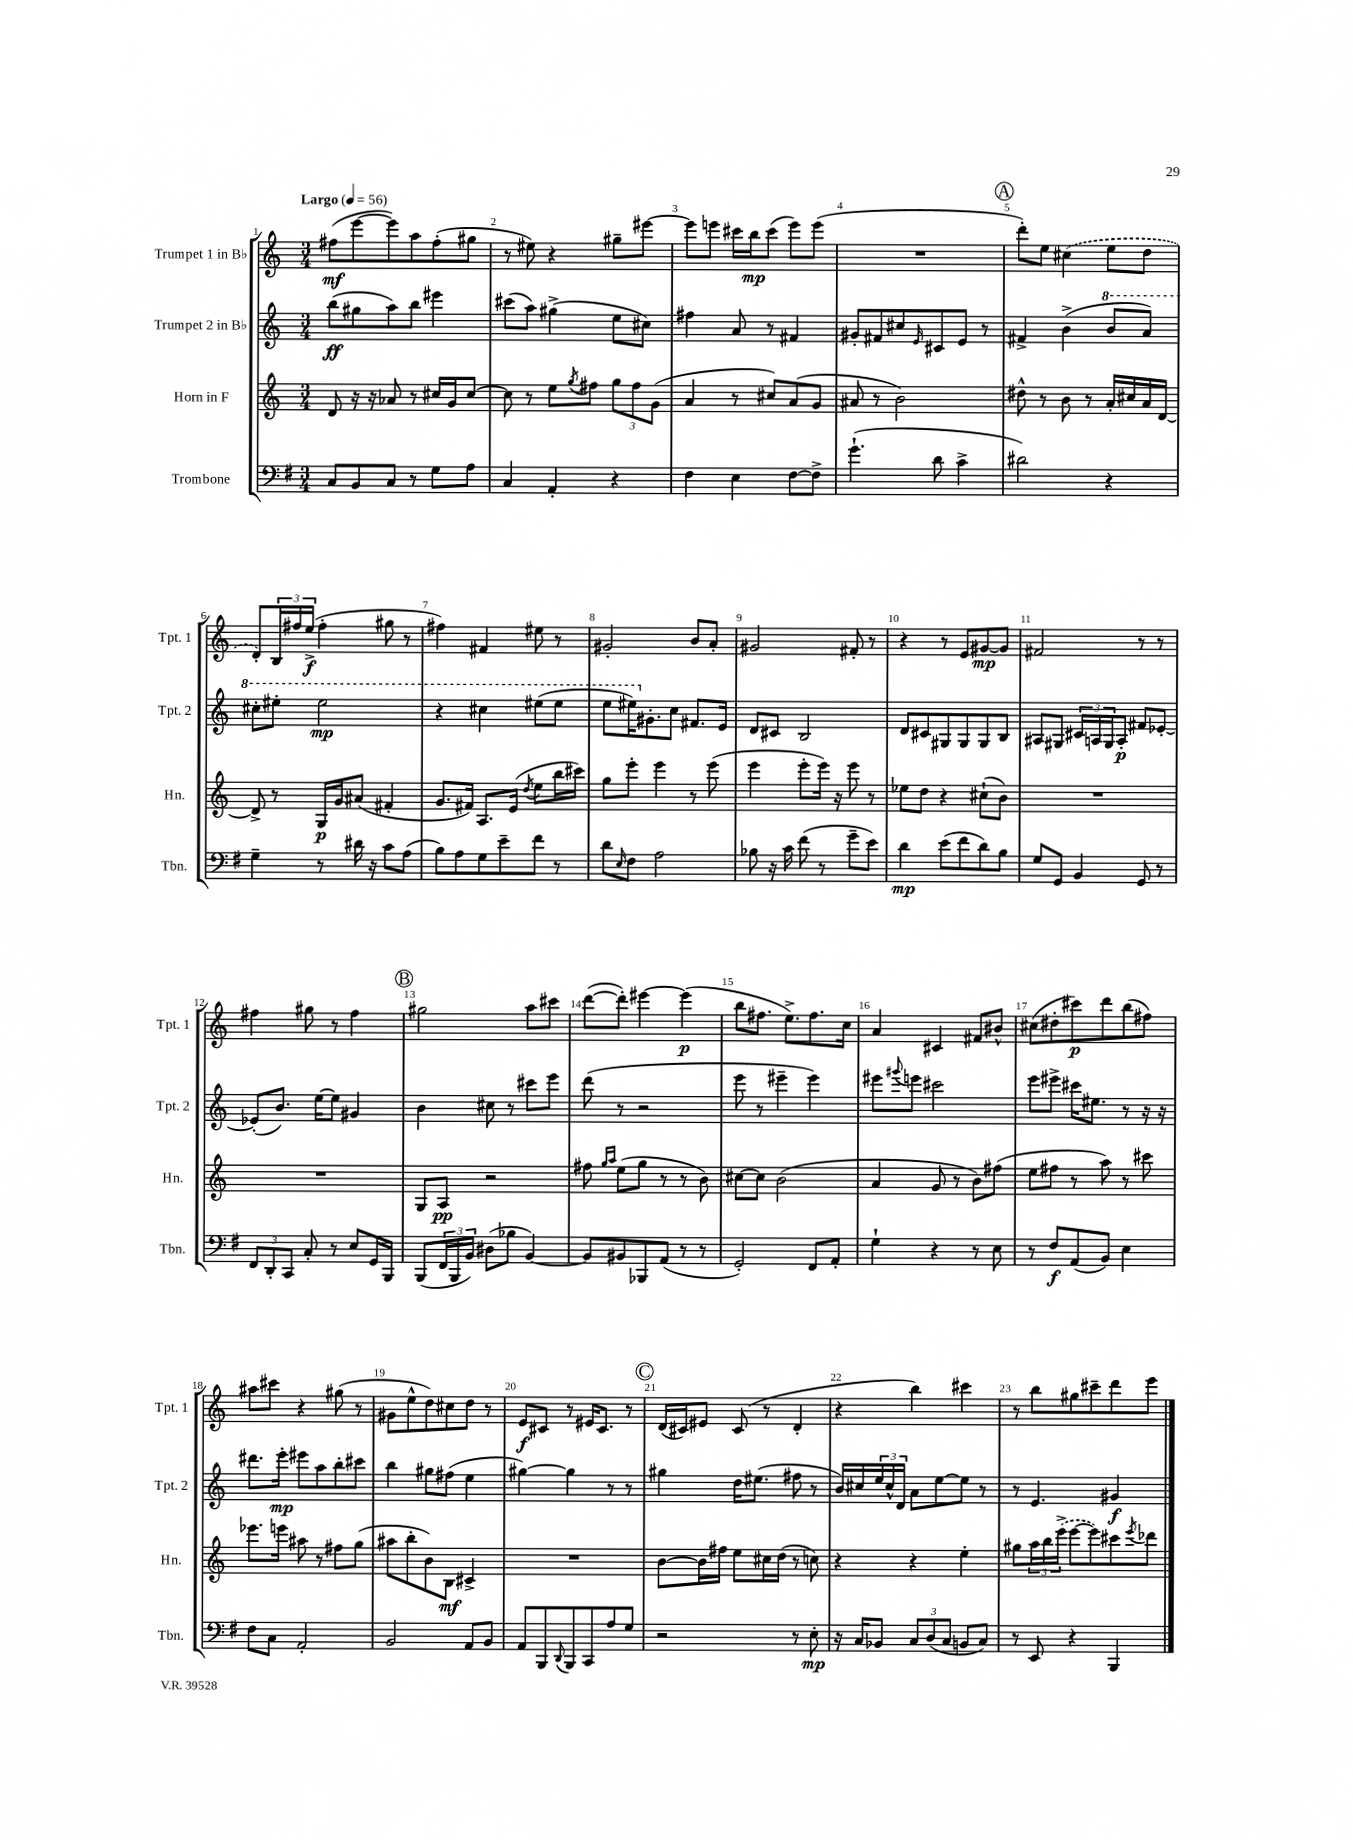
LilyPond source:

<<
\new StaffGroup <<
\new Staff = "s0" \with { instrumentName = "Trumpet 1 in Bb" shortInstrumentName = "Tpt. 1" } {
    \clef treble \key c \major \numericTimeSignature \time 3/4 \tempo "Largo" 4 = 56
    fis''8\mf( e'''8~ e'''8) a''8 fis''8-.( gis''8 |
    r8 eis''8) r4 gis''8-- eis'''8~ |
    eis'''8 e'''8 cis'''16 b''16\mp cis'''8( e'''8) e'''8( |
    R2. |
    \mark \markup { \circle "A" } d'''8-.) e''8 \once \slurDashed cis''4( e''8 d''8 |
    d'8-.) \tuplet 3/2 { b16 fis''16 e''16->\f( } fis''4-. gis''8 r8 |
    fis''4) fis'4 eis''8 r8 |
    gis'2-. b'8 a'8-. |
    gis'2 fis'8-. r8 |
    r4 r8 e'8 gis'8~\mp gis'8 |
    fis'2 r8 r8 |
    fis''4 gis''8 r8 fis''4 |
    \mark \markup { \circle "B" } gis''2 a''8 cis'''8 |
    d'''8~( d'''8-.) eis'''4~ eis'''4\p( |
    b''8 fis''8. e''8.->) fis''8. c''16 |
    a'4 cis'4 fis'8 bis'8-^ |
    cis''8( dis''8-. cis'''8\p) d'''8 b''8( fis''8) |
    ais''8 cis'''8 r4 gis''8( r8 |
    gis'8 e''8-^ d''8) cis''8 d''8 r8 |
    e'8\f cis'8 r8 eis'16 cis'8. r8 |
    \mark \markup { \circle "C" } d'16( cis'16) eis'8 cis'8( r8 d'4-. |
    r4 b''4) cis'''4 |
    r8 b''8 gis''8 cis'''8-- d'''8 e'''8 \bar "|." |
}
\new Staff = "s1" \with { instrumentName = "Trumpet 2 in Bb" shortInstrumentName = "Tpt. 2" } {
    \clef treble \key c \major \numericTimeSignature \time 3/4
    b''8\ff( gis''8 a''8) b''8 eis'''4 |
    cis'''8( a''8) gis''4->( e''8 cis''8) |
    fis''4 a'8 r8 fis'4 |
    gis'8-. fis'8 cis''8 \grace { e'16 } cis'8 e'8 r8 |
    \mark \markup { \circle "A" } fis'4-> b'4->( \ottava #1 b''8 a''8) |
    cis'''8-. eis'''8-. eis'''2\mp |
    r4 cis'''4 eis'''8( eis'''8 |
    e'''8 eis'''16) \ottava #0 gis'8.-. c''8 fis'8. e'16 |
    d'8 cis'8 b2 |
    d'8 cis'8 gis8 gis8 gis8 b8 |
    ais8 gis8 \tuplet 3/2 { cis'16 a16 gis16 } a8-.\p fis'8 ees'8~-. |
    ees'8-.( b'8.) e''16~ e''8 gis'4 |
    \mark \markup { \circle "B" } b'4 cis''8 r8 cis'''8 e'''8 |
    d'''8( r8 r2 |
    e'''8 r8 eis'''4-- eis'''4) |
    eis'''8 \appoggiatura { gis'''8 } e'''8 cis'''2 |
    e'''8 eis'''8-> cis'''16 eis''8. r8 r16 r16 |
    dis'''8. e'''16-.\mp eis'''8 a''8 b''8-. cis'''8 |
    b''4 gis''8 fis''8( e''4 |
    gis''4~) gis''4 r8 r8 |
    \mark \markup { \circle "C" } gis''4 d''16 eis''8.( fis''8 r8 |
    b'16) cis''16 \tuplet 3/2 { e''16 cis''16-^ d'16 } a'8 e''8~ e''8 r8 |
    r8 e'4. gis'4\f \bar "|." |
}
\new Staff = "s2" \with { instrumentName = "Horn in F" shortInstrumentName = "Hn." } {
    \clef treble \key c \major \numericTimeSignature \time 3/4
    d'8 r16 r16 aes'8 r8 cis''16 g'16 cis''8~ |
    cis''8 r8 e''8 \acciaccatura { g''8 } fis''8 \tuplet 3/2 { g''8 fis''8 g'8( } |
    a'4 r8 cis''8) a'8( g'8 |
    ais'8 r8 b'2) |
    \mark \markup { \circle "A" } dis''8-^ r8 b'8 r8 a'16-. cis''16 a'16 d'16~ |
    d'8-> r8 g16\p g'16 ais'8( fis'4-. |
    g'8. fis'16) a8. e'16( \acciaccatura { d''8 } e''8 b''16 cis'''16) |
    g''8 e'''8-. e'''4 r8 e'''8( |
    e'''4 e'''8-. e'''16) r16 e'''8 r8 |
    ees''8 d''8 r4 cis''8-!( b'8) |
    R2. |
    R2. |
    \mark \markup { \circle "B" } g8 a8\pp r2 |
    fis''8 \grace { g''16 a''16 } e''8( g''8 r8 r8 b'8) |
    cis''8~ cis''8 b'2( |
    a'4 g'8 r8 b'8) fis''8( |
    e''8 fis''8 r8 a''8) r8 cis'''8 |
    ees'''8. e'''16 ais''8 r8 fis''8 g''8( |
    ais''8 b''8-. b'8) b8\mf cis'4-> |
    R2. |
    \mark \markup { \circle "C" } b'8~ b'16 fis''16 e''8 cis''16 d''16( r8 c''8) |
    r4 r4 e''4-. |
    gis''8 \tuplet 3/2 { a''16 b''16 \once \slurDashed e'''16->( } e'''8~ e'''8) cis'''8 \acciaccatura { e'''8 } des'''8 \bar "|." |
}
\new Staff = "s3" \with { instrumentName = "Trombone" shortInstrumentName = "Tbn." } {
    \clef bass \key g \major \numericTimeSignature \time 3/4
    c8 b,8 c8 r8 g8 a8 |
    c4 a,4-. r4 |
    fis4 e4 fis8~ fis8-> |
    g'4.-!( d'8 c'4-> |
    \mark \markup { \circle "A" } dis'2) r4 |
    g4-- r8 dis'16 r16 c'8 a8( |
    b8) a8 g8 e'8-- fis'8 r8 |
    d'8 \grace { e16 } fis8 a2 |
    bes8 r16 c'16 fis'8( r8 g'8-- e'8) |
    d'4\mp e'8( fis'8 d'8) b8 |
    g8 g,8 b,4 g,8 r8 |
    \tuplet 3/2 { fis,8 d,8-. c,8 } c8-. r8 e8 g,16 b,,16 |
    \mark \markup { \circle "B" } b,,8( \tuplet 3/2 { fis,16 b,,16 b,16) } dis8( bes8 b,4~) |
    b,8 bis,8 bes,,8 a,8( r8 r8 |
    g,2-.) fis,8 a,8-. |
    g4-! r4 r8 e8 |
    r8 fis8\f a,8( b,8) e4 |
    fis8 c8 a,2-. |
    b,2 a,8 b,8 |
    a,8 b,,8 \appoggiatura { d,8 } b,,8 c,8 a8 g8 |
    \mark \markup { \circle "C" } r2 r8 e8-.\mp |
    r16 c16 bes,8 \tuplet 3/2 { c8 d8( c8 } b,8 c8) |
    r8 e,8 r4 b,,4 \bar "|." |
}
>>
>>
\layout { \context { \Score \override BarNumber.break-visibility = ##(#f #t #t) barNumberVisibility = #all-bar-numbers-visible } }
